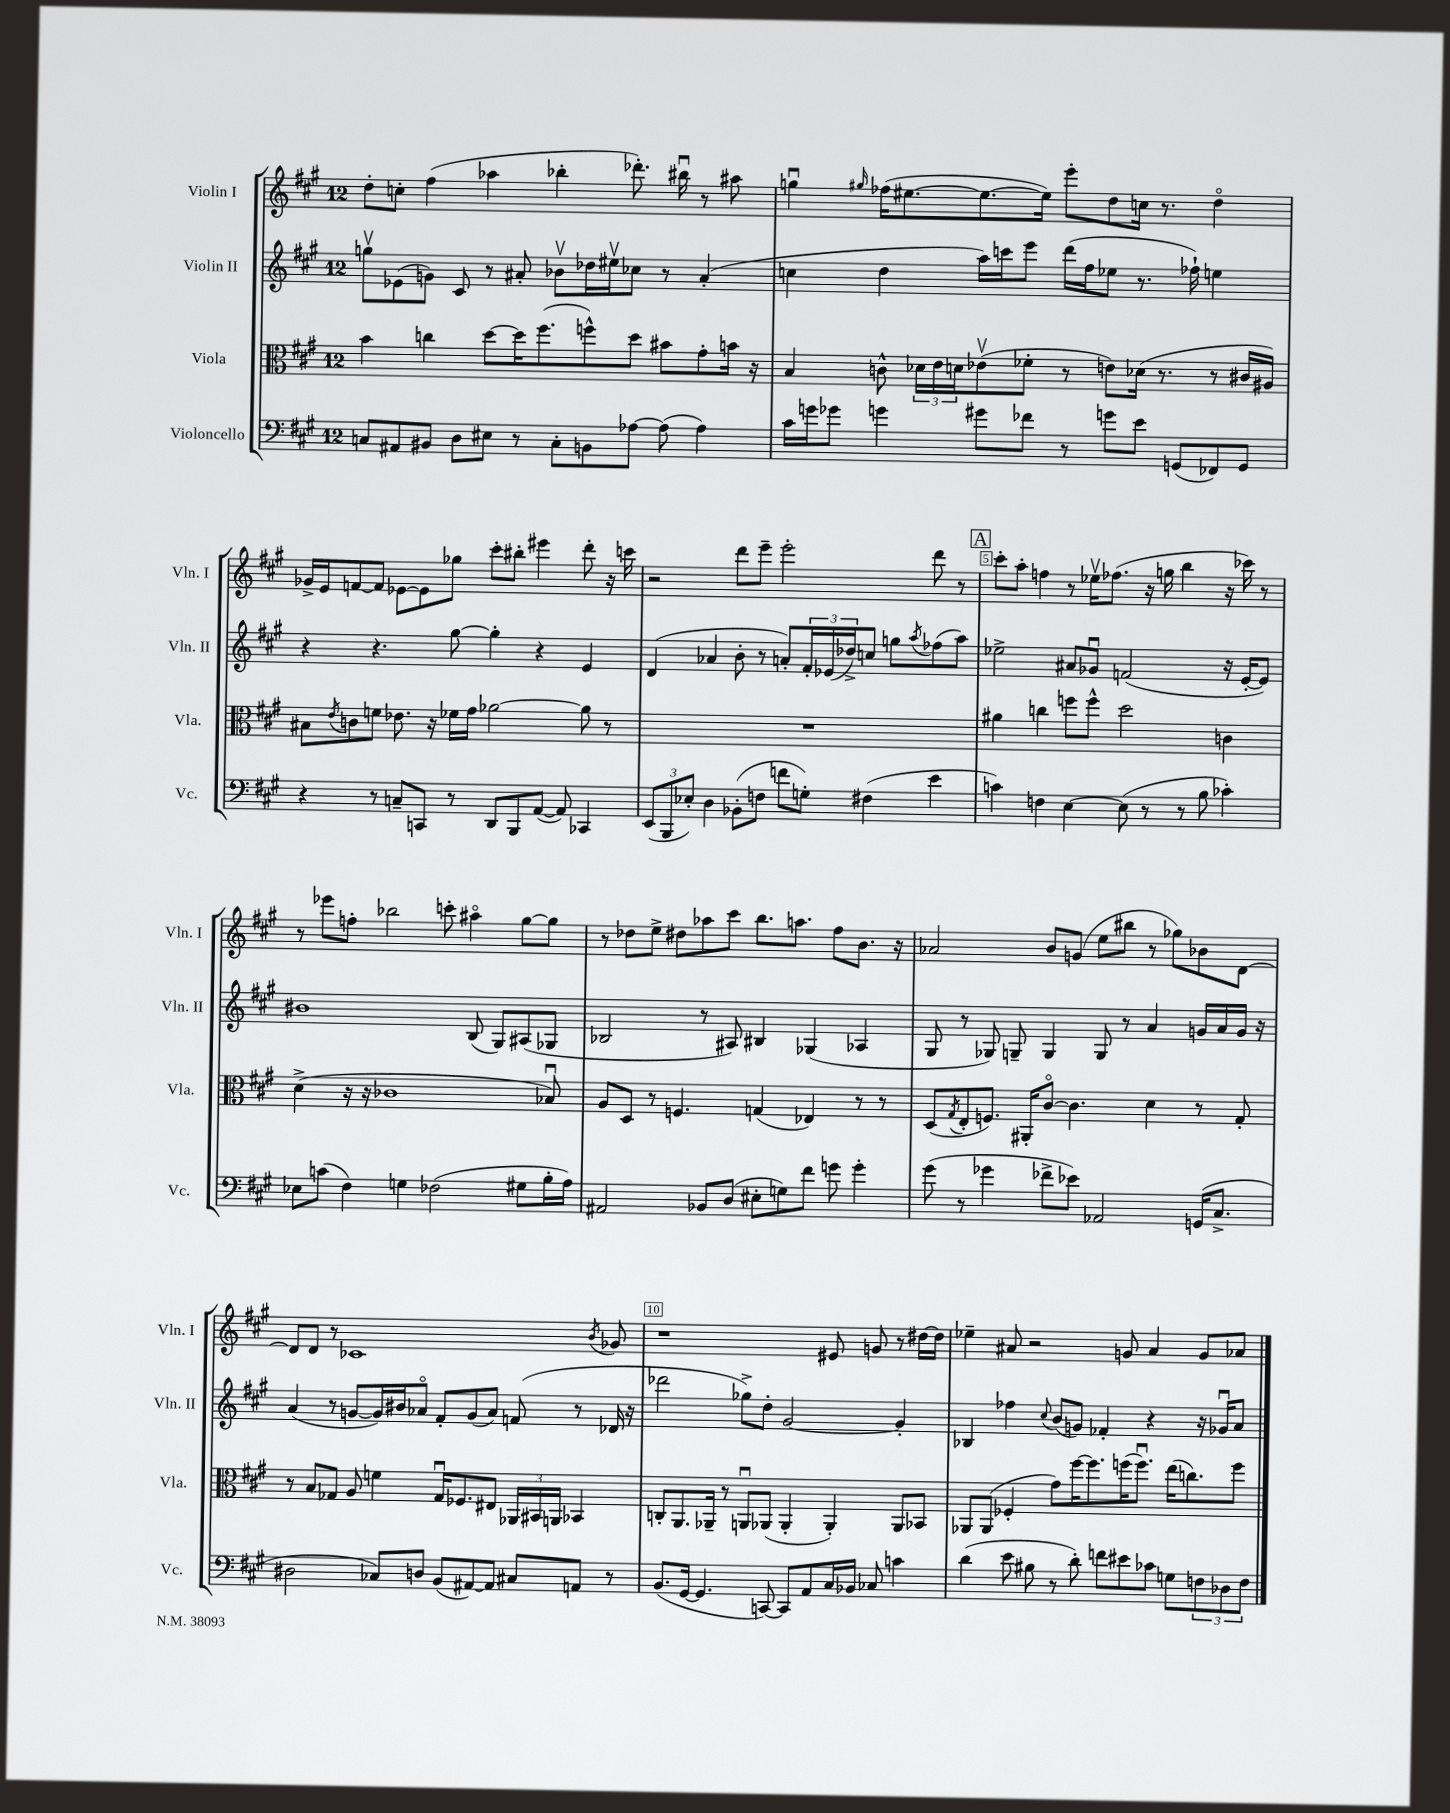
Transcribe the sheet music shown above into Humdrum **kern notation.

**kern	**kern	**kern	**kern
*part4	*part3	*part2	*part1
*staff4	*staff3	*staff2	*staff1
*I"Violoncello	*I"Viola	*I"Violin II	*I"Violin I
*I'Vc.	*I'Vla.	*I'Vln. II	*I'Vln. I
*clefF4	*clefC3	*clefG2	*clefG2
*k[f#c#g#]	*k[f#c#g#]	*k[f#c#g#]	*k[f#c#g#]
*M12/8	*M12/8	*M12/8	*M12/8
=1	=1	=1	=1
8Cn/L	4b\	8ggnv\L	8dd'\L
8AA#X/	.	(8e-X\	8ccn'\J
8BB#X/J	4ccn\	8gn\J)	(4ff#\
8D\L	.	8c#/	.
8E#X\J	[8dd\L	8r	4aa-X\
8r	16dd\K]	8a#X'/	.
.	(8.ff#\	.	.
8C'\L	.	8b-Xv\L	4bb-X'\
8BBn\	8ffn^^\)	16dd-X\L	.
.	.	16ee#Xv\J	.
[8A-X\J	8dd\J	8cc-X\J	8.ddd-X'\)
(8A-\]	8b#X\L	8r	.
.	.	.	16bb#Xu\
4A-\)	8g#'\	(4a#'/	8r
.	16bn\Jk	.	8aa#X\
.	16r	.	.
=2	=2	=2	=2
16c#\LL	4B/	4ccn\	4ggnu\
16gn\J	.	.	.
8g-X\J	.	.	.
.	.	.	16qqgg#X/
4gn\	8cn^^\	4dd\	(16ff-X\KL
.	.	.	[8.ee#X\
.	24d-X\LL	.	.
.	24e\	.	.
.	24dn\J	.	.
8g#X\L	(8e-Xv\	16aa\LL)	8.ee#\_
.	.	16cccn\J	.
8f-X\J	8f-X'\J	8eee\J	.
.	.	.	16ee#\Jk])
8r	8r	(16ddd\LL	8eee'\L
.	.	16ff#\J	.
8gn\L	8en\L)	8ee-X\J	8dd\
8e\J	(16d-X\Jk	8.r	16ccn\Jk
.	8.r	.	8.r
(8GGn/L	.	.	.
.	.	16ff-X`\)	.
8FF-X/)	8r	4een\	4dd\
8GG/J	16c#X/LL	.	.
.	16A#X/JJ)	.	.
!!LO:LB:g=z
=3	=3	=3	=3
4r	8B#X\L	4r	16g-X^/LL
.	.	.	16e/J
.	8qe/	.	.
.	8cn\	.	[8fn/
8r	8fn\J	4.r	8f/J]
8Cn~/L	8.e-X\	.	[8e-X\L
8CCn/J	.	.	8e-\]
.	16r	.	.
8r	16f-X\LL	[8gg#\	8gg-X\J
.	16g#\JJ	.	.
8DD/L	[2a-X\	4gg#'\]	8ccc#'\L
8BBB/	.	.	8bb#X'\J
([8AA/J	.	4r	4eee#X\
8AA/])	.	.	.
4CC-X/	8a-\]	4e/	8ddd'\
.	8r	.	16r
.	.	.	16cccn\
=4	=4	=4	=4
(12EE/L	1.r	(4d/	2r
12BBB/	.	.	.
12E-X'/J)	.	.	.
4D\	.	4a-X/	.
(8BB-X'\L	.	8b'\	8ddd\L
8Fn\J	.	8r	8eee~\J
8fn\L	.	8an'/L)	2eee'\
8Gn'\J)	.	24f#'/L	.
.	.	(24e-X/	.
.	.	24dd-X^/J)	.
(4F#X\	.	8ccn/J	.
.	.	8ggn\L	.
.	.	8qaa/	.
4e\	.	(8ff-X\	8ddd\
.	.	8aa\J)	8r
!!LO:REH:place=s1:t=A
=5	=5	=5	=5
4cn\)	4a#X\	2ee-X^\	8ccc#'\L
.	.	.	8aa'\J
4Fn\	4ccn\	.	4ffn\
[4E\	8ffn\L	8a#X/L	8r
.	8ff^^\J	8g-Xu/J	16ee-Xv\KL
.	.	.	(8.ff-X\J
(8E\]	2dd\	(2fn/	.
8r	.	.	16r
.	.	.	16ggn\
8r	.	.	4bb\
8B\	.	.	.
4c-X'\)	4cn\	16r	16r
.	.	[16e'/KL	16ccc-X\)
.	.	8e/J])	8r
!!LO:LB:g=z
=6	=6	=6	=6
8E-X\L	(4d^\	1b#X	8r
(8cn\J	.	.	8eee-X\L
4F#\)	16r	.	8ffn'\J
.	16r	.	.
.	1c-X	.	2bb-X\
4Gn\	.	.	.
(2F-X\	.	.	.
.	.	.	8cccn'\
.	.	(8B/	4aa#X\
.	.	8G#/L)	.
8G#X\L	.	(8A#X/	[8gg#\L
16B'\L	8B-Xu/)	8G-X/J	8gg#\J]
16A\JJ)	.	.	.
=7	=7	=7	=7
2AA#X/	8A/L	2B-X/	8r
.	8D/J	.	8dd-X\L
.	8r	.	8ee^\J
.	4.Fn/	.	8dd#X\L
8BB-X/L	.	8r	8aa-X\
(8D/J	.	8A#X/)	8ccc#\J
8E#X'\L	(4Gn/	4B#X/	8.bb\L
8Gn\)	.	.	.
.	.	.	8.aan\J
8f#\J	4E-X/)	(4G-X/	.
8gn\	.	.	8ff#\L
4g'\	8r	4A-X/	8.b\J
.	8r	.	.
.	.	.	16r
=8	=8	=8	=8
(8g#\	(8D/L	8G#/	2a-X/
.	8qG#/	.	.
8r	8E'/	8r	.
4g-X\	8.Fn/J)	8G-X/)	.
.	.	8Gn~/	.
.	16AA#X'/KL	.	.
8f-X^\L	[8c#/J	4G/	8b/L
8e-X\J)	4.c#\]	.	(8gn/J
2AA-X/	.	8G/	8ee\L
.	.	8r	8bb#X\J
.	4d\	4a/	8r
.	.	.	8gg-X\L)
(16GGn/KL	8r	16gn/LL	8b-X\
8.C#^/J	.	16a/	.
.	8G#'/	16g/JJ	[8d\J
.	.	16r	.
!!LO:LB:g=z
=9	=9	=9	=9
2D#X\	8r	(4a/	8d/L]
.	8B/L	.	8d/J
.	8G-X/J	8r	8r
.	8A/	[8gn/L	1c-X
8C-X/L)	4fn\	16g/L])	.
.	.	16b#X/J	.
8Dn/J	.	8a-X/J	.
(8BB/L	16G-u/KL	8f#'/L	.
.	8.F-X/	.	.
[8AA#X/)	.	(8g/	.
8AA#/J]	8E#X/J	8a-/J)	.
8C#X/L	24AA-X/LL	(8fn/	.
.	24BB#X/	.	.
.	24AAn/JJ	.	.
8AAn/J	4BB-X/	8r	.
.	.	.	8qb/
8r	.	16d-X/	8g-X/
.	.	16r	.
=10	=10	=10	=10
(8.BB/L	8Cn'/L	2ddd-X\	1r
.	8.AA/	.	.
[16GG#/Jk	.	.	.
4.GG#/]	.	.	.
.	16AA-X~/Jk	.	.
.	8r	.	.
.	8AAnu/L	8gg-X^\L)	.
[8CCn/)	(8AA-X/J	8dd'\J	.
8CC/L]	4AA-'/	[2g#/	.
8AA/	.	.	.
16C#/L	4AA-'/)	.	8e#X/
16BB-X/JJ	.	.	.
8C-X/	.	.	8gn/
4cn\	8AA-/L	4g#'/]	8r
.	8BB-X/J	.	[16dd#X\LL
.	.	.	16dd#\JJ]
=11	=11	=11	=11
(4d\	8AA-X/L	4B-X/	4ee-X~\
.	(8AA-/J	.	.
8e\	4F-X'/	4ff-X\	8a#X/
8B#X\	.	.	2r
.	.	8qqcc#/	.
8r	8g#\L)	(8b/L	.
8d'\)	[16ff#\K	8gn/J)	.
.	8.ff#\]	.	.
8fn\L	.	4f-X'/	.
8e#X\	(16ffn\K	.	8gn/
.	8.ffu\J)	.	.
8c-X\J	.	4r	4a#/
8Gn\L	(16ee\KL	.	.
.	8.ccn\)	.	.
12Fn\	.	16r	8g/L
.	.	16g-Xu/KL	.
12D-X\	.	.	.
.	8ff\J	8a/J	8a-X/J
12F\J	.	.	.
==	==	==	==
*-	*-	*-	*-
